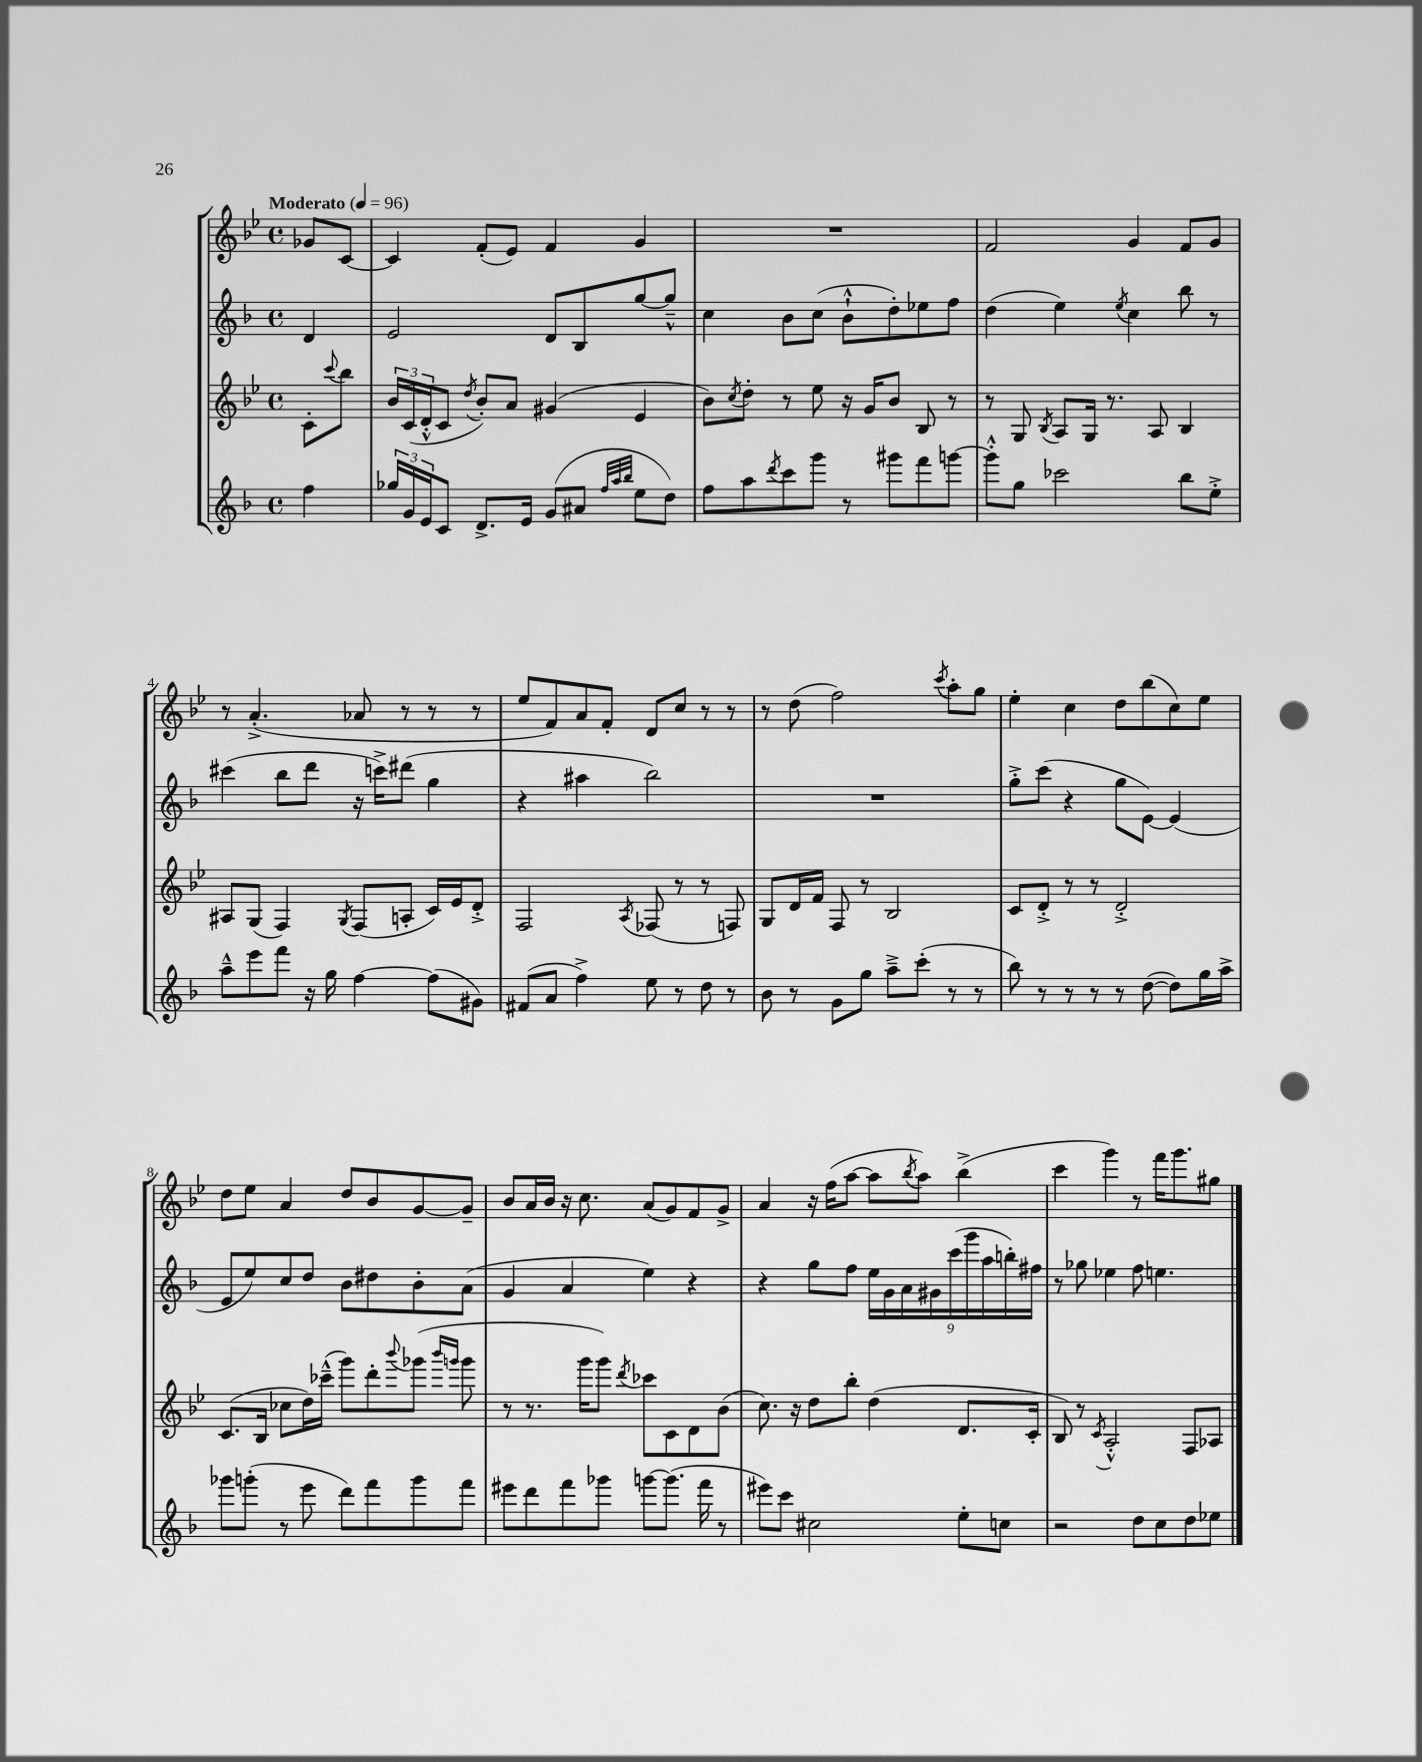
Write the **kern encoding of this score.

**kern	**kern	**kern	**kern
*part4	*part3	*part2	*part1
*staff4	*staff3	*staff2	*staff1
*clefG2	*clefG2	*clefG2	*clefG2
*k[b-]	*k[b-e-]	*k[b-]	*k[b-e-]
*M4/4	*M4/4	*M4/4	*M4/4
*met(c)	*met(c)	*met(c)	*met(c)
*MM96	*MM96	*MM96	*MM96
=	=	=	=
!	!	!	!LO:TX:a:B:t=Moderato
4ff\	8c'\L	4d/	8g-X/L
.	8qqccc/	.	.
.	8bb-\J	.	[8c/J
=1	=1	=1	=1
24gg-X/LL	24b-/LL	2e/	4c/]
24g/	(24c/	.	.
24e/J	24d'^^/J	.	.
8c/J	8c/J	.	.
.	8qdd/	.	.
8.d^/L	8b-'/L)	.	(8f'/L
.	8a/J	.	8e-/J)
16e/Jk	.	.	.
(8g/L	(4g#X/	8d/L	4f/
8a#X/J	.	8B-/	.
32qqff/LLL	.	.	.
32qqaa/	.	.	.
32qqbb-/JJJ	.	.	.
8ee\L	4e-/	[8gg/	4g/
8dd\J)	.	8gg~^^/J]	.
=2	=2	=2	=2
8ff\L	8b-\L)	4cc\	1r
.	8qcc/	.	.
8aa\	8dd'\J	.	.
8qddd/	.	.	.
8ccc\	8r	8b-\L	.
8ggg\J	8ee-\	(8cc\J	.
8r	16r	8b-`^^\L	.
.	16g/KL	.	.
8ggg#X\L	8b-/J	8dd'\)	.
8fff\	8B-/	8ee-X\	.
[8gggn\J	8r	8ff\J	.
=3	=3	=3	=3
8ggg'^^\L]	8r	(4dd\	2f/
8gg\J	8G/	.	.
.	8qB-/	.	.
2ccc-X\	8A/L	4ee\)	.
.	16G/Jk	.	.
.	8.r	.	.
.	.	8qee/	.
.	.	4cc\	4g/
.	8A/	.	.
8bb-\L	4B-/	8bb-\	8f/L
8ee'^\J	.	8r	8g/J
!!LO:LB:g=z
=4	=4	=4	=4
8aa~^^\L	8A#X/L	(4ccc#X\	8r
8eee\	(8G/J	.	(4.a'^/
8fff\J	4F/)	8bb-\L	.
16r	.	8ddd\J	.
16gg\	.	.	.
.	8qG/	.	.
[4ff\	(8F/L	16r	8a-X/
.	.	16cccn^\KL)	.
.	8An'/J	(8ddd#X\J	8r
(8ff\L]	16c/LL)	4gg\	8r
.	16e-/J	.	.
8g#X\J)	8d'^/J	.	8r
=5	=5	=5	=5
(8f#X/L	2F/	4r	8ee-/L
8a/J	.	.	8f/)
4ff^\)	.	4aa#X\	8a/
.	.	.	8f'/J
.	8qA/	.	.
8ee\	(8F-X/	2bb-\)	8d/L
8r	8r	.	8cc/J
8dd\	8r	.	8r
8r	8Fn/)	.	8r
=6	=6	=6	=6
8b-\	8G/L	1r	8r
8r	16d/L	.	(8dd\
.	16f/JJ	.	.
8g\L	8F/	.	2ff\)
8gg\J	8r	.	.
8aa~^\L	2B-/	.	.
(8ccc'\J	.	.	.
.	.	.	8qccc/
8r	.	.	8aa'\L
8r	.	.	8gg\J
=7	=7	=7	=7
8bb-\)	8c/L	8gg'^\L	4ee-'\
8r	8d'^/J	(8ccc\J	.
8r	8r	4r	4cc\
8r	8r	.	.
8r	2d'^/	8gg\L	8dd\L
([8dd\	.	[8e\J)	(8bb-\
8dd\L])	.	(4e/]	8cc\)
16gg\L	.	.	8ee-\J
16aa^\JJ	.	.	.
!!LO:LB:g=z
=8	=8	=8	=8
8ggg-X\L	(8.c/L	8e/L	8dd\L
(8gggn'\J	.	8ee/)	8ee-\J
.	16B-/Jk	.	.
8r	8cc-X\L	8cc/	4a/
8eee\	16dd\L)	8dd/J	.
.	(16ccc-X~^^\JJ	.	.
8ddd\L)	8ggg\L)	8b-\L	8dd/L
8fff\	8ddd'\	8dd#X\	8b-/
.	8qqbbb-/	.	.
8ggg\	(8ggg-X\J	8b-'\	[8g/
.	16qqbbb-/LL	.	.
.	16qqgggn/JJ	.	.
8fff\J	8ggg\	(8a\J	8g~/J]
=9	=9	=9	=9
8eee#X\L	8r	4g/	8b-/L
8ddd\	8.r	.	16a/L
.	.	.	16b-/JJ
8fff\	.	4a/	16r
.	16ggg\KL	.	8.cc\
8ggg-X\J	8ggg\J)	.	.
.	8qddd/	.	.
[8gggn\L	8ccc-X\L	4ee\)	(8a/L
(8.ggg\J]	8c\	.	8g/)
.	8d\	4r	8f/
16fff\	.	.	.
8r	(8b-\J	.	8g^/J
=10	=10	=10	=10
8eee#X\L)	8.cc\)	4r	4a/
8ccc\J	.	.	.
.	16r	.	.
2cc#X\	8dd\L	8gg\L	16r
.	.	.	(16ff\KL
.	8bb-'\J	8ff\J	[8aa\J
.	(4dd\	18ee\LL	8aa\L]
.	.	18g\	.
.	.	18a\	.
.	.	.	8qbb-/
.	.	.	8aa\J)
.	.	18g#X\	.
.	.	(18ccc\	.
8ee'\L	8.d/L	.	(4bb-^\
.	.	18ggg\	.
.	.	18aa\	.
8ccn\J	.	.	.
.	.	18bbn'\)	.
.	16c'/Jk	.	.
.	.	18ff#X\JJ	.
=11	=11	=11	=11
2r	8B-/)	8r	4ccc\
.	8r	8gg-X\	.
.	8qc/	.	.
.	2A'^^/	4ee-X\	4ggg\)
8dd\L	.	8ff\	8r
8cc\	.	4.een\	16fff\KL
.	.	.	8.ggg\
8dd\	8F/L	.	.
8ee-X\J	8A-X/J	.	8gg#X\J
==	==	==	==
*-	*-	*-	*-
